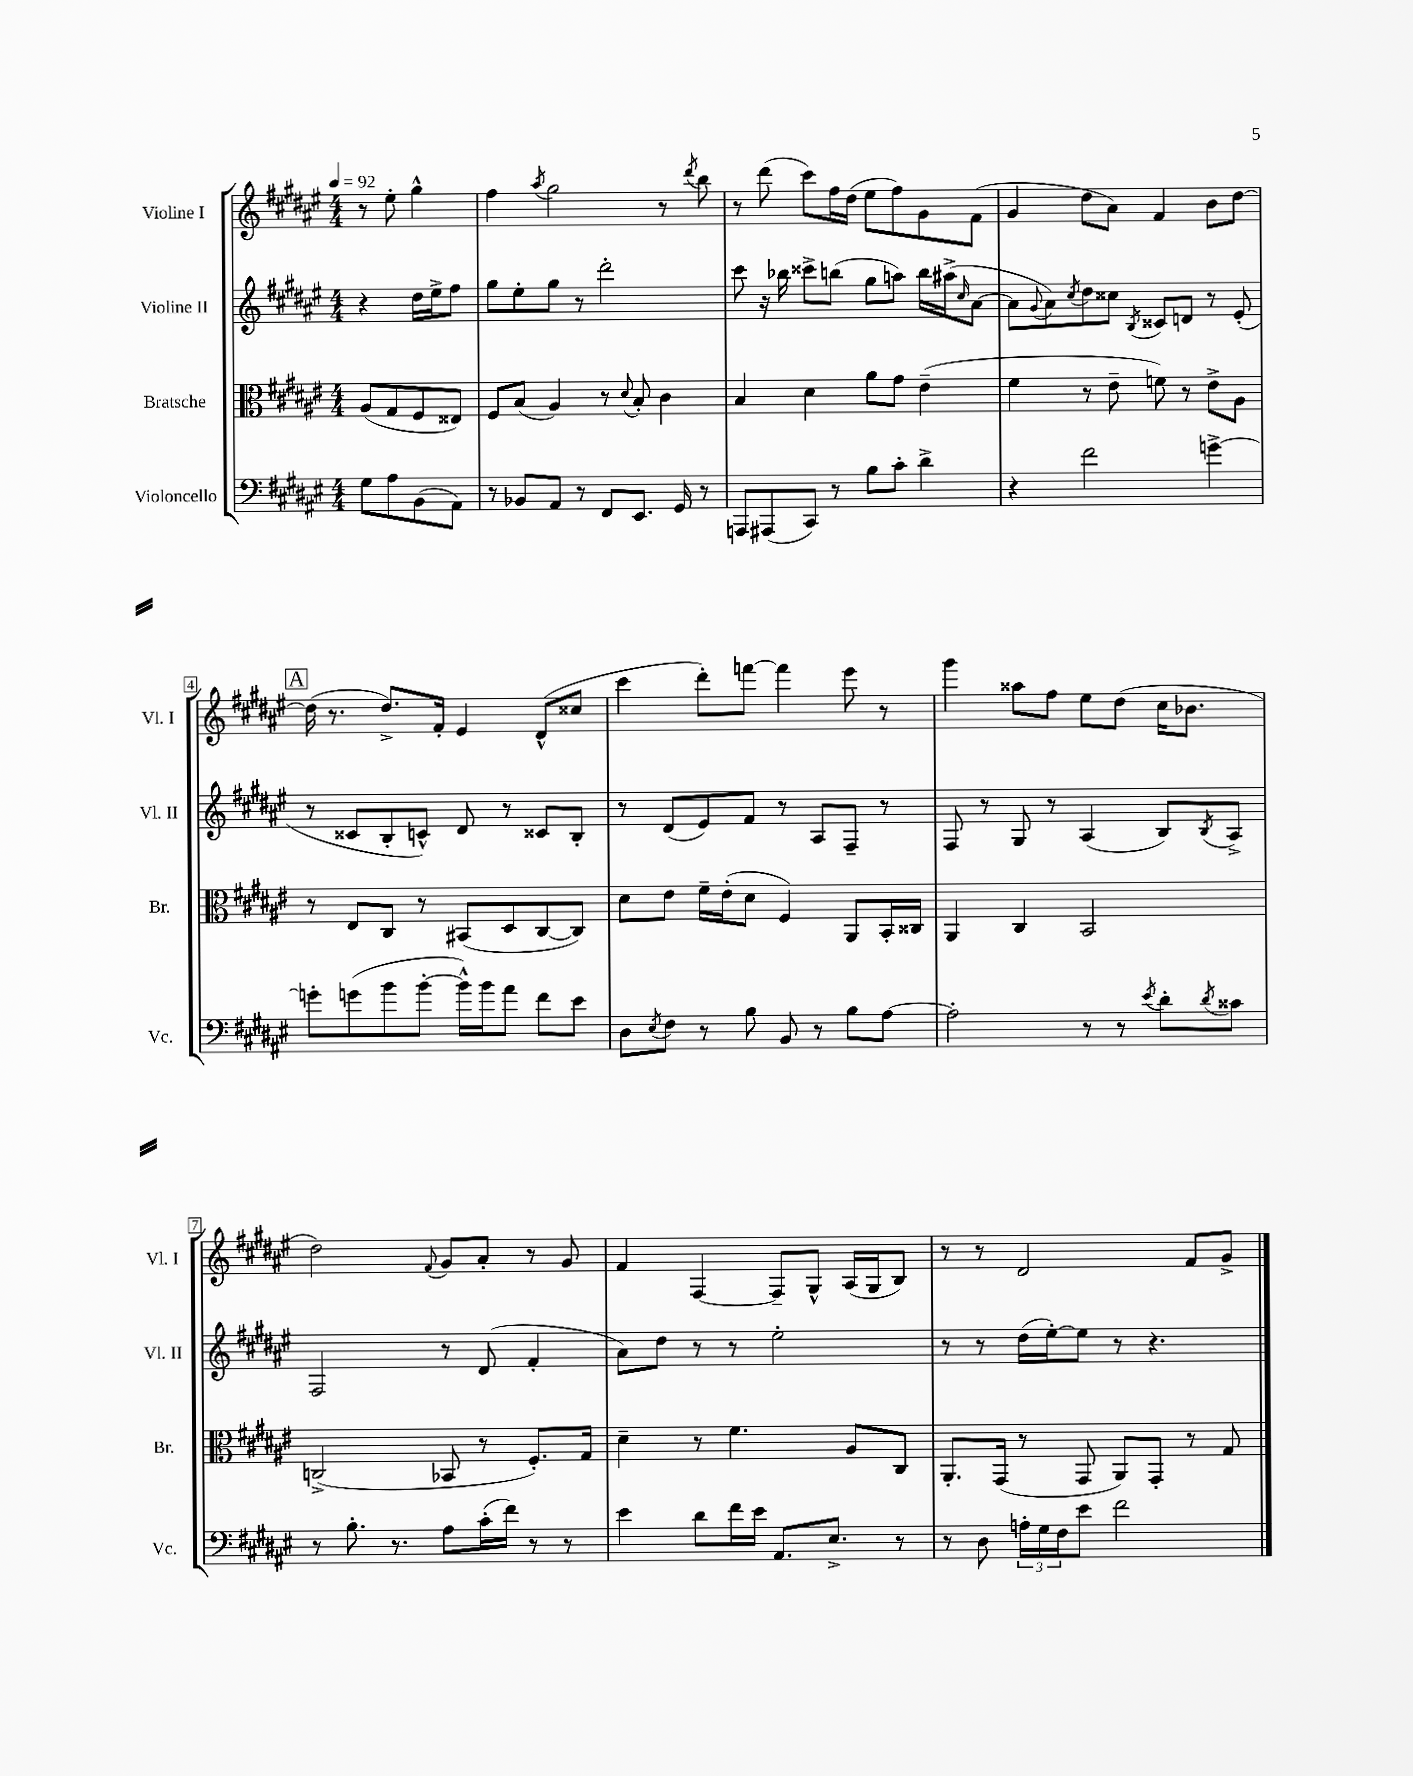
<<
\new StaffGroup <<
\new Staff = "s0" \with { instrumentName = "Violine I" shortInstrumentName = "Vl. I" } {
    \clef treble \key fis \major \numericTimeSignature \time 4/4 \partial 2 \tempo 4 = 92
    r8 eis''8-. gis''4-^ |
    fis''4 \acciaccatura { ais''8 } gis''2 r8 \acciaccatura { dis'''8 } b''8 |
    r8 dis'''8( cis'''8) fis''16 dis''16( eis''8 fis''8) gis'8 fis'8( |
    gis'4 dis''8 ais'8) fis'4 b'8 dis''8~ |
    \mark \markup { \box "A" } dis''16( r8. dis''8.->) fis'16-. eis'4 dis'8-^( cisis''8 |
    cis'''4 dis'''8-.) f'''8~ f'''4 eis'''8 r8 |
    gis'''4 aisis''8 fis''8 eis''8 dis''8( cis''16 bes'8. |
    dis''2) \appoggiatura { fis'8 } gis'8 ais'8-. r8 gis'8 |
    fis'4 fis4~ fis8-- gis8-^ ais16( gis16 b8) |
    r8 r8 dis'2 fis'8 gis'8-> \bar "|." |
}
\new Staff = "s1" \with { instrumentName = "Violine II" shortInstrumentName = "Vl. II" } {
    \clef treble \key fis \major \numericTimeSignature \time 4/4 \partial 2
    r4 dis''16 eis''16-> fis''8 |
    gis''8 eis''8-. gis''8 r8 dis'''2-. |
    cis'''8 r16 bes''16 cisis'''8-> b''8( gis''8 a''8) b''16 ais''16->( \grace { cis''16 } ais'8~ |
    ais'8 \appoggiatura { gis'8 } ais'8) \acciaccatura { cis''8 } dis''8 cisis''8 \acciaccatura { b8 } cisis'8 d'8 r8 eis'8-.( |
    \mark \markup { \box "A" } r8 cisis'8 b8-. c'8-^) dis'8 r8 cisis'8 b8-. |
    r8 dis'8( eis'8) fis'8 r8 ais8 fis8-- r8 |
    fis8 r8 gis8 r8 ais4( b8) \acciaccatura { b8 } ais8-> |
    fis2 r8 dis'8( fis'4-. |
    ais'8) dis''8 r8 r8 eis''2-. |
    r8 r8 dis''16( eis''16~-.) eis''8 r8 r4. \bar "|." |
}
\new Staff = "s2" \with { instrumentName = "Bratsche" shortInstrumentName = "Br." } {
    \clef alto \key fis \major \numericTimeSignature \time 4/4 \partial 2
    ais8( gis8 fis8 eisis8) |
    fis8 b8( ais4) r8 \appoggiatura { dis'8 } b8-. cis'4 |
    b4 dis'4 ais'8 gis'8 eis'4--( |
    fis'4 r8 eis'8-- f'8) r8 eis'8-> ais8 |
    \mark \markup { \box "A" } r8 eis8 cis8 r8 bis,8( dis8 cis8~ cis8) |
    dis'8 eis'8 fis'16-- eis'16-.( dis'8 fis4) ais,8 b,16-. cisis16 |
    ais,4 cis4 b,2 |
    c2->( bes,8 r8 fis8.-.) gis16 |
    dis'4-- r8 fis'4. ais8 cis8 |
    ais,8.-. gis,16( r8 gis,8 ais,8) gis,8-. r8 gis8 \bar "|." |
}
\new Staff = "s3" \with { instrumentName = "Violoncello" shortInstrumentName = "Vc." } {
    \clef bass \key fis \major \numericTimeSignature \time 4/4 \partial 2
    gis8 ais8 b,8( ais,8) |
    r8 bes,8 ais,8 r8 fis,8 eis,8. gis,16 r8 |
    a,,8 ais,,8( cis,8) r8 b8 cis'8-. dis'4-> |
    r4 fis'2 g'4~-> |
    \mark \markup { \box "A" } g'8-. g'8( b'8 b'8~-. b'16-^) b'16 ais'8 fis'8 eis'8 |
    dis8 \acciaccatura { eis8 } fis8 r8 b8 b,8 r8 b8 ais8~ |
    ais2-. r8 r8 \acciaccatura { eis'8 } dis'8-. \acciaccatura { dis'8 } cisis'8 |
    r8 b8.-. r8. ais8 cis'16-.( fis'16) r8 r8 |
    eis'4 dis'8 fis'16 eis'16 ais,8. eis8.-> r8 |
    r8 dis8 \tuplet 3/2 { a16-. gis16 fis16 } eis'8 fis'2 \bar "|." |
}
>>
>>
\layout { \context { \Score \override BarNumber.stencil = #(make-stencil-boxer 0.1 0.3 ly:text-interface::print) } }
